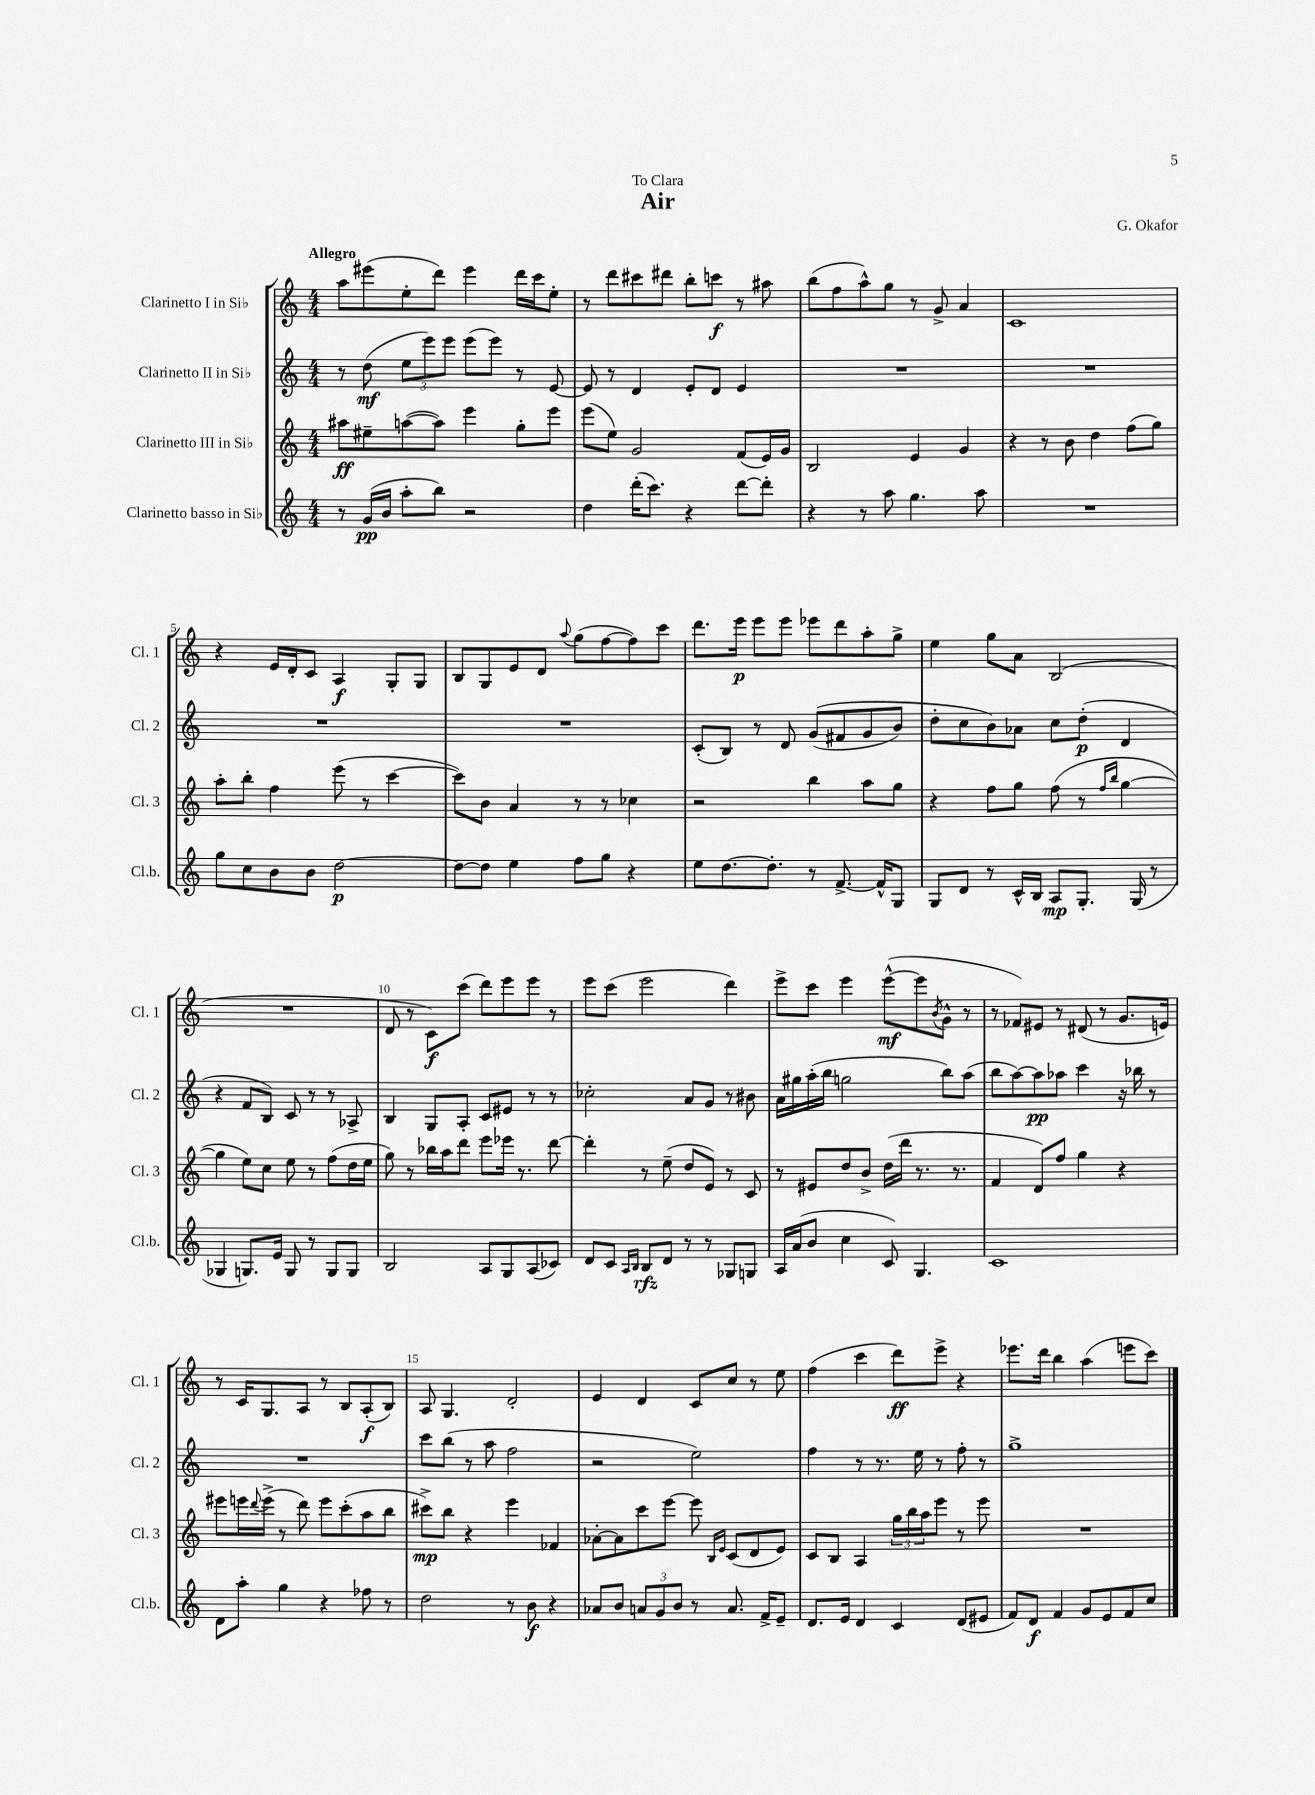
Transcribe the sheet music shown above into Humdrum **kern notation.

**kern	**dynam	**kern	**dynam	**kern	**dynam	**kern	**dynam
*part4	*part4	*part3	*part3	*part2	*part2	*part1	*part1
*staff4	*staff4	*staff3	*staff3	*staff2	*staff2	*staff1	*staff1
*I"Clarinetto basso in Si♭	*	*I"Clarinetto III in Si♭	*	*I"Clarinetto II in Si♭	*	*I"Clarinetto I in Si♭	*
*I'Cl.b.	*	*I'Cl. 3	*	*I'Cl. 2	*	*I'Cl. 1	*
*clefG2	*	*clefG2	*	*clefG2	*	*clefG2	*
*k[]	*	*k[]	*	*k[]	*	*k[]	*
*M4/4	*	*M4/4	*	*M4/4	*	*M4/4	*
=1	=1	=1	=1	=1	=1	=1	=1
!	!	!	!	!	!	!LO:TX:a:B:t=Allegro	!
8r	.	8aa#X\L	ff	8r	.	8aa\L	.
(16g/LL	pp	8ee#X~\	.	(8dd\	mf	(8eee#X\	.
16b/JJ	.	.	.	.	.	.	.
8aa'\L	.	([8aan\	.	12ee\L	.	8ee'\	.
.	.	.	.	12eee\)	.	.	.
8bb\J)	.	8aa\J])	.	.	.	8ddd\J)	.
.	.	.	.	12eee\J	.	.	.
2r	.	4eee\	.	(8eee\L	.	4eee#\	.
.	.	.	.	8eee\J)	.	.	.
.	.	8gg'\L	.	8r	.	16ddd\LL	.
.	.	.	.	.	.	16ccc\J	.
.	.	8eee\J	.	[8e/	.	8ee'\J	.
=2	=2	=2	=2	=2	=2	=2	=2
4dd\	.	(8eee\L	.	8e/]	.	8r	.
.	.	8ee\J)	.	8r	.	8ddd\L	.
(16ddd'\KL	.	2g/	.	4d/	.	8ccc#X\	.
8.ccc\J)	.	.	.	.	.	.	.
.	.	.	.	.	.	8ddd#X\J	.
4r	.	.	.	8e'/L	.	8bb'\L	.
.	.	.	.	8d/J	.	8cccn\J	f
[8ddd\L	.	(8f/L	.	4e/	.	8r	.
8ddd'\J]	.	16e/L)	.	.	.	8aa#X\	.
.	.	16g/JJ	.	.	.	.	.
=3	=3	=3	=3	=3	=3	=3	=3
4r	.	2B/	.	1r	.	(8bb\L	.
.	.	.	.	.	.	8ff\	.
8r	.	.	.	.	.	8aa^^\)	.
8aa\	.	.	.	.	.	8gg\J	.
4.gg\	.	4e/	.	.	.	8r	.
.	.	.	.	.	.	8g^/	.
.	.	4g/	.	.	.	4a/	.
8aa\	.	.	.	.	.	.	.
=4	=4	=4	=4	=4	=4	=4	=4
1r	.	4r	.	1r	.	1c	.
.	.	8r	.	.	.	.	.
.	.	8b\	.	.	.	.	.
.	.	4dd\	.	.	.	.	.
.	.	(8ff\L	.	.	.	.	.
.	.	8gg\J)	.	.	.	.	.
!!LO:LB:g=z
=5	=5	=5	=5	=5	=5	=5	=5
8gg\L	.	8aa'\L	.	1r	.	4r	.
8cc\	.	8bb'\J	.	.	.	.	.
8b\	.	4ff\	.	.	.	16e/LL	.
.	.	.	.	.	.	16d'/J	.
8b\J	.	.	.	.	.	8c/J	.
[2dd\	p	(8eee\	.	.	.	4A/	f
.	.	8r	.	.	.	.	.
.	.	[4ccc\	.	.	.	8G'/L	.
.	.	.	.	.	.	8G/J	.
=6	=6	=6	=6	=6	=6	=6	=6
8dd\L_	.	8ccc\L])	.	1r	.	8B/L	.
8dd\J]	.	8b\J	.	.	.	8G/	.
4ee\	.	4a/	.	.	.	8e/	.
.	.	.	.	.	.	8d/J	.
.	.	.	.	.	.	8qqaa/	.
8ff\L	.	8r	.	.	.	(8gg\L	.
8gg\J	.	8r	.	.	.	[8ff\	.
4r	.	4cc-X\	.	.	.	8ff\])	.
.	.	.	.	.	.	8ccc\J	.
=7	=7	=7	=7	=7	=7	=7	=7
8ee\L	.	2r	.	(8c'/L	.	8.ddd\L	.
[8.dd\	.	.	.	8B/J)	.	.	.
.	.	.	.	.	.	16eee\Jk	p
.	.	.	.	8r	.	8eee\L	.
8.dd'\J]	.	.	.	.	.	.	.
.	.	.	.	8d/	.	8eee\J	.
8r	.	4bb\	.	((8g/L	.	8eee-X\L	.
[8.f^/	.	.	.	8f#X/	.	8ddd\	.
.	.	8aa\L	.	8g/	.	8aa'\	.
16f^^/KL]	.	.	.	.	.	.	.
8G/J	.	8gg\J	.	8b/J)	.	8gg^\J	.
=8	=8	=8	=8	=8	=8	=8	=8
8G/L	.	4r	.	8dd'\L	.	4ee\	.
8d/J	.	.	.	8cc\	.	.	.
8r	.	8ff\L	.	8b\)	.	8gg\L	.
16c^^/LL	.	8gg\J	.	8a-X\J	.	8a\J	.
16B/JJ	.	.	.	.	.	.	.
8A/L	mp	(8ff\	.	8cc\L	.	(2B/	.
8.G'/J	.	8r	.	(8dd'\J	p	.	.
.	.	16qqff/LL	.	.	.	.	.
.	.	16qqbb/JJ	.	.	.	.	.
.	.	[4gg\	.	4d/	.	.	.
(16G/	.	.	.	.	.	.	.
8r	.	.	.	.	.	.	.
!!LO:LB:g=z
=9	=9	=9	=9	=9	=9	=9	=9
4G-X/	.	4gg\]	.	4r	.	1r	.
8.Gn/L)	.	8ee\L)	.	8f/L	.	.	.
.	.	8cc\J	.	8B/J)	.	.	.
16e/Jk	.	.	.	.	.	.	.
8G/	.	8ee\	.	8c/	.	.	.
8r	.	8r	.	8r	.	.	.
8G/L	.	(8ff\L	.	8r	.	.	.
8G/J	.	16dd\L	.	8A-X^/	.	.	.
.	.	16ee\JJ	.	.	.	.	.
=10	=10	=10	=10	=10	=10	=10	=10
2B/	.	8gg\)	.	4B/	.	8d/	.
.	.	8r	.	.	.	8r	.
.	.	16bb-X\LL	.	8G/L	.	8c\L)	f
.	.	16aa\J	.	.	.	.	.
.	.	8ddd\J	.	8A'/J	.	(8ccc\J	.
8A/L	.	8eee\L	.	8c/L	.	8ddd\L)	.
8G/	.	16eee-X\Jk	.	8e#X/J	.	8eee\	.
.	.	8.r	.	.	.	.	.
(8A/	.	.	.	8r	.	8eee\J	.
8c-X/J)	.	[8ddd\	.	8r	.	8r	.
=11	=11	=11	=11	=11	=11	=11	=11
8d/L	.	4ddd'\]	.	2cc-X'\	.	8eee\L	.
8c/J	.	.	.	.	.	(8ccc\J	.
16qqA/LL	.	.	.	.	.	.	.
16qqB/JJ	.	.	.	.	.	.	.
8B/L	rfz	8r	.	.	.	2eee\	.
8d/J	.	(8ee~\	.	.	.	.	.
8r	.	8dd/L	.	8a/L	.	.	.
8r	.	8e/J)	.	8g/J	.	.	.
8G-X/L	.	8r	.	8r	.	4ddd\)	.
8Gn/J	.	8c/	.	8b#X\	.	.	.
=12	=12	=12	=12	=12	=12	=12	=12
16A/LL	.	8r	.	16a\LL	.	8eee^\L	.
(16a/J	.	.	.	16gg#X\	.	.	.
8b/J	.	8e#X/L	.	(16aa'\	.	8ccc\J	.
.	.	.	.	16bb\JJ	.	.	.
4cc\	.	8dd/	.	2ggn\	.	4eee\	.
.	.	8b^/J	.	.	.	.	.
8c/)	.	(16dd\LL	.	.	.	([8eee^^\L	mf
.	.	16ddd\JJ	.	.	.	.	.
4.G/	.	8.r	.	.	.	8eee\]	.
.	.	.	.	.	.	8qb/	.
.	.	.	.	8bb\L)	.	8g^^\J	.
.	.	8.r	.	.	.	.	.
.	.	.	.	(8aa\J	.	8r	.
=13	=13	=13	=13	=13	=13	=13	=13
1c	.	4f/	.	8bb\L	.	8r	.
.	.	.	.	[8aa\)	.	8f-X/L)	.
.	.	8d/L)	.	8aa\]	pp	8e#X/J	.
.	.	8ff/J	.	8aa-X\J	.	8r	.
.	.	4gg\	.	4ccc\	.	(8d#X/	.
.	.	.	.	.	.	8r	.
.	.	4r	.	16r	.	8.g/L	.
.	.	.	.	16bb-X\	.	.	.
.	.	.	.	8r	.	.	.
.	.	.	.	.	.	16en/Jk)	.
!!LO:LB:g=z
=14	=14	=14	=14	=14	=14	=14	=14
8d\L	.	8eee#X\L	.	1r	.	8r	.
8aa'\J	.	16eeen\L	.	.	.	16c/KL	.
.	.	8qqddd/	.	.	.	.	.
.	.	(16eee^\JJ	.	.	.	8.G/	.
4gg\	.	8r	.	.	.	.	.
.	.	8ddd\)	.	.	.	8A/J	.
4r	.	8eee\L	.	.	.	8r	.
.	.	(8ccc'\	.	.	.	8B/L	.
8ff-X\	.	8aa\	.	.	.	(8A'/	f
8r	.	8bb\J	.	.	.	8B/J)	.
=15	=15	=15	=15	=15	=15	=15	=15
2dd\	.	8ccc#X^\L)	mp	8ccc\L	.	8A/	.
.	.	8bb\J	.	(8bb\J	.	4.G/	.
.	.	4r	.	8r	.	.	.
.	.	.	.	8aa\	.	.	.
8r	.	4eee\	.	2ff\	.	2d'/	.
8b\	f	.	.	.	.	.	.
4r	.	4f-X/	.	.	.	.	.
=16	=16	=16	=16	=16	=16	=16	=16
8a-X/L	.	[8a-X'\L	.	2r	.	4e/	.
8b/J	.	8a-\]	.	.	.	.	.
12an/L	.	8ccc\	.	.	.	4d/	.
12g/	.	.	.	.	.	.	.
.	.	[8eee\J	.	.	.	.	.
12b/J	.	.	.	.	.	.	.
8r	.	8eee\]	.	2ee\)	.	8c/L	.
.	.	16qqB/LL	.	.	.	.	.
.	.	16qqe/JJ	.	.	.	.	.
8.a/	.	(8c/L	.	.	.	8cc/J	.
.	.	8d/	.	.	.	8r	.
16f^/KL	.	.	.	.	.	.	.
8e~/J	.	8e/J)	.	.	.	8ee\	.
=17	=17	=17	=17	=17	=17	=17	=17
8.d/L	.	8c/L	.	4ff\	.	(4ff\	.
.	.	8B/J	.	.	.	.	.
16e/Jk	.	.	.	.	.	.	.
4d/	.	4A/	.	8r	.	4ccc\	.
.	.	.	.	8.r	.	.	.
4c/	.	24gg\LL	.	.	.	8ddd\L)	ff
.	.	24bb\	.	.	.	.	.
.	.	.	.	16ee\	.	.	.
.	.	24aa\J	.	.	.	.	.
.	.	8eee\J	.	8r	.	8eee^\J	.
(8d/L	.	8r	.	8ff'\	.	4r	.
8e#X/J	.	8eee\	.	8r	.	.	.
=18	=18	=18	=18	=18	=18	=18	=18
8f/L)	.	1r	.	1gg^	.	8.eee-X\L	.
8d/J	f	.	.	.	.	.	.
.	.	.	.	.	.	16ddd\Jk	.
4f/	.	.	.	.	.	4bb\	.
8g/L	.	.	.	.	.	(4aa\	.
8e/	.	.	.	.	.	.	.
8f/	.	.	.	.	.	8eeen\L	.
8cc/J	.	.	.	.	.	8ccc\J)	.
==	==	==	==	==	==	==	==
*-	*-	*-	*-	*-	*-	*-	*-
